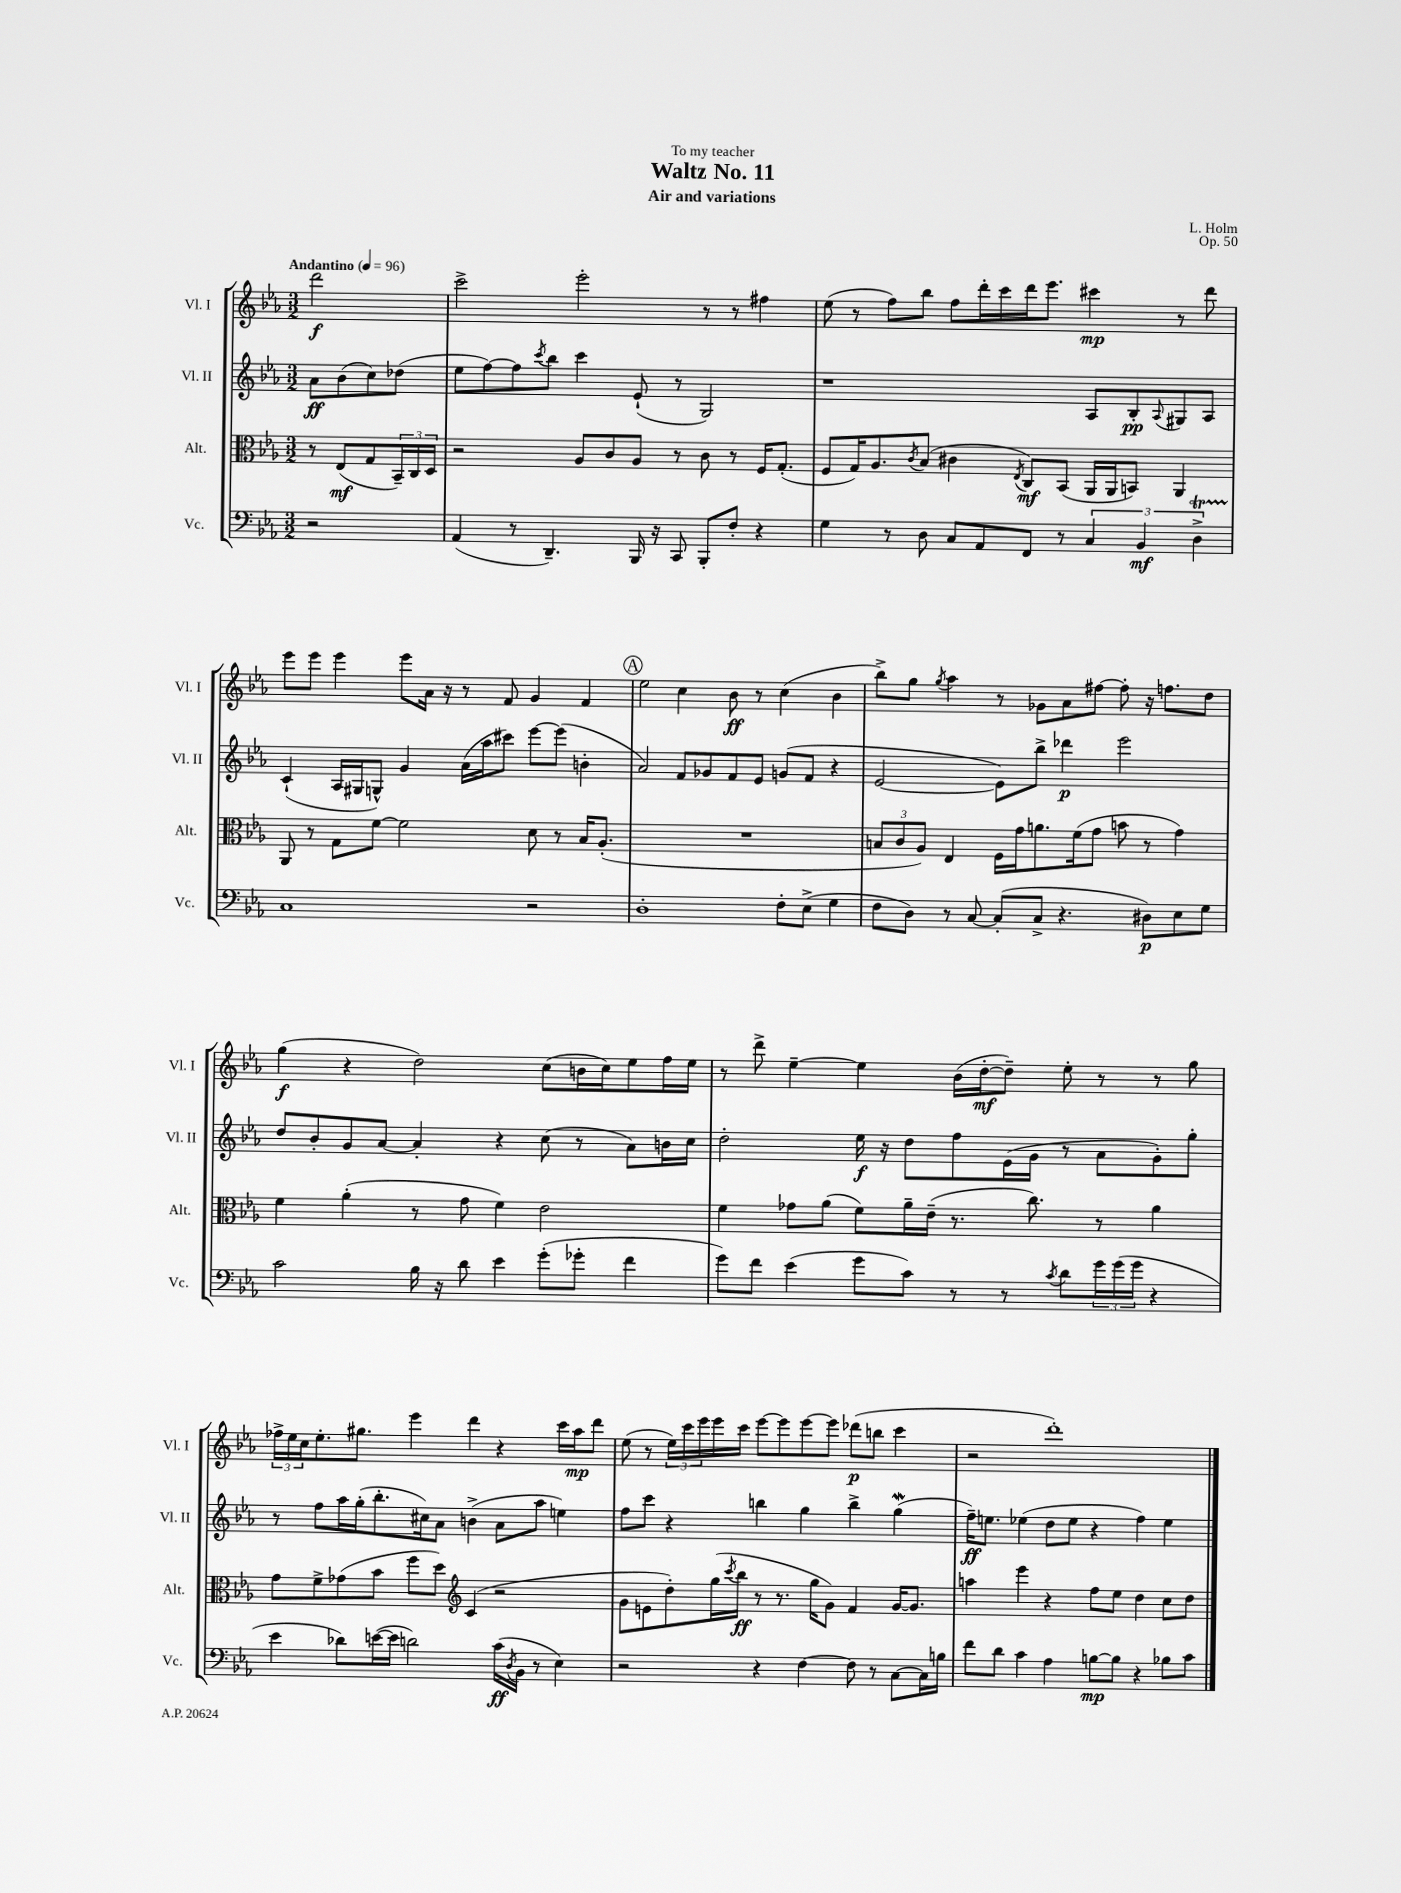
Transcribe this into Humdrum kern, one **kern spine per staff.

**kern	**kern	**kern	**kern
*staff4	*staff3	*staff2	*staff1
*clefF4	*clefC3	*clefG2	*clefG2
*k[b-e-a-]	*k[b-e-a-]	*k[b-e-a-]	*k[b-e-a-]
*M3/2	*M3/2	*M3/2	*M3/2
*MM96	*MM96	*MM96	*MM96
2r	8r	8a-	2ddd
.	(8E-	(8b-	.
.	8G	8cc)	.
.	24BB-~)	(8dd-	.
.	24C	.	.
.	24D	.	.
=	=	=	=
(4AA-	2r	8ee-	2ccc^
.	.	[8ff)	.
8r	.	8ff]	.
.	.	8qccc	.
4.DD~)	.	8bb-	.
.	8A-	4ccc	2eee-'
.	8c	.	.
16BBB-	8A-	(8e-`	.
16r	.	.	.
8CC	8r	8r	.
8BBB-'	8c	2G)	8r
8F'	8r	.	8r
4r	16F	.	4ff#
.	(8.G'	.	.
=	=	=	=
4G	8F	1r	(8ee-
.	16G)	.	8r
.	8.A-	.	.
8r	.	.	8ff)
.	8qc	.	.
8D	(8B-	.	8bb-
8C	4c#	.	8ff
8AA-	.	.	16ddd'
.	.	.	16ccc
.	8qE-	.	.
8FF	8C)	.	16ddd
.	.	.	8.eee-
8r	(8BB-	.	.
6C	16AA-	8A-	4ccc#
.	16AA-	.	.
.	8BB)	8B-'	.
6BB-	.	.	.
.	.	8qqA-	.
.	4AA-	8G#	8r
6D^	.	.	.
.	.	8A-	8ddd
=	=	=	=
1C	8AA-	(4c`	8eee-
.	8r	.	8eee-
.	8G	16A-	4eee-
.	.	16G#	.
.	[8f	8G^^)	.
.	2f]	4g	8eee-
.	.	.	16a-
.	.	.	16r
.	.	(16a-	8r
.	.	16aa-	.
.	.	8ccc#)	8f
2r	8d	[8eee-	4g
.	8r	(8eee-]	.
.	16B-	4b'	4f
.	(8.A-'	.	.
=	=	=	=
1D'	1.r	2a-)	2ee-
.	.	8f	4cc
.	.	8g-	.
.	.	8f	8b-
.	.	8e-	8r
8F'	.	(8g	(4cc
(8E-^	.	8f	.
4G	.	4r	4b-
=	=	=	=
8F	12B	[2e-	8bb-^)
.	12c	.	.
8D)	.	.	8gg
.	12A-)	.	.
.	.	.	8qgg
8r	4E-	.	4aa-
[8C	.	.	.
(8C']	16F	8e-])	8r
.	16g	.	.
8C^	8.a	8bb-^	8g-
4.r	.	4ddd-	8a-
.	(16f	.	.
.	8g	.	[8ff#
.	8b	2eee-	8ff#']
8D#)	8r	.	16r
.	.	.	8.ff
8E-	4g)	.	.
8G	.	.	8dd
=	=	=	=
2c	4f	8dd	(4gg
.	.	8b-'	.
.	(4a-'	8g	4r
.	.	[8a-	.
16B-	8r	4a-']	2dd)
16r	.	.	.
8d	8g	.	.
4e-	4f)	4r	.
(8g'	2e-	(8cc	(8cc
8g-'	.	8r	16b
.	.	.	16cc)
4f	.	8a-)	8ee-
.	.	16b	16ff
.	.	16cc	16ee-
=	=	=	=
8g)	4f	2dd'	8r
8f	.	.	8ddd^
(4e-	8g-	.	[4ee-~
.	(8a-	.	.
8g	8f)	16ee-	4ee-]
.	.	16r	.
8c)	16a-~	8dd	.
.	(16e-~	.	.
8r	8.r	8ff	(16b-
.	.	.	[16dd'
8r	.	(16e-	8dd~])
.	8.cc)	16g	.
8qc	.	.	.
8d	.	8r	8ee-'
24g	8r	8a-	8r
(24g	.	.	.
24g	.	.	.
4r	4a-	8g')	8r
.	.	8gg'	8gg
=	=	=	=
4e-	8g	8r	24ff-^
.	.	.	24ee-
.	.	.	24cc
.	8f^	8ff	8.ee-'
8d-)	(8g-	16aa-	.
.	.	(16gg'	8.gg#
([16e	8b-	8.bb-'	.
16e]	.	.	.
2d)	8ff	.	4eee-
.	.	16cc#)	.
.	8dd)	8a-	.
*	*clefG2	*	*
.	(4c	(4b^	4ddd
(16c	2r	8a-	4r
8qD	.	.	.
16BB-	.	.	.
8r	.	8aa-	.
4E-)	.	4ee)	16ccc
.	.	.	16aa-
.	.	.	8ddd
=	=	=	=
2r	8g	8ff	(8ee-
.	8e	8ccc	8r
.	8dd')	4r	24ee-)
.	.	.	24ccc
.	.	.	24eee-
.	(16gg	.	16eee-
.	8qccc	.	.
.	16bb-	.	16ccc
4r	8r	4bb	[8eee-
.	8.r	.	8eee-]
[4F	.	4gg	[8eee-
.	16gg	.	.
.	8g)	.	8eee-]
8F]	4f	4bb^	(8ddd-
8r	.	.	8bb
[8C	[16g	(4gg	4ccc
.	8.g]	.	.
16C]	.	.	.
16B	.	.	.
=	=	=	=
8f	4aa	16ff~)	2r
.	.	8.ee	.
8d	.	.	.
4c	4eee-	(4ee-	.
4A-	4r	8dd	1ddd')
.	.	8ee-	.
[8B	8ff	4r	.
8B]	8ee-	.	.
4r	4dd	4ff)	.
8B-	8cc	4ee-	.
8c	8dd	.	.
==	==	==	==
*-	*-	*-	*-
